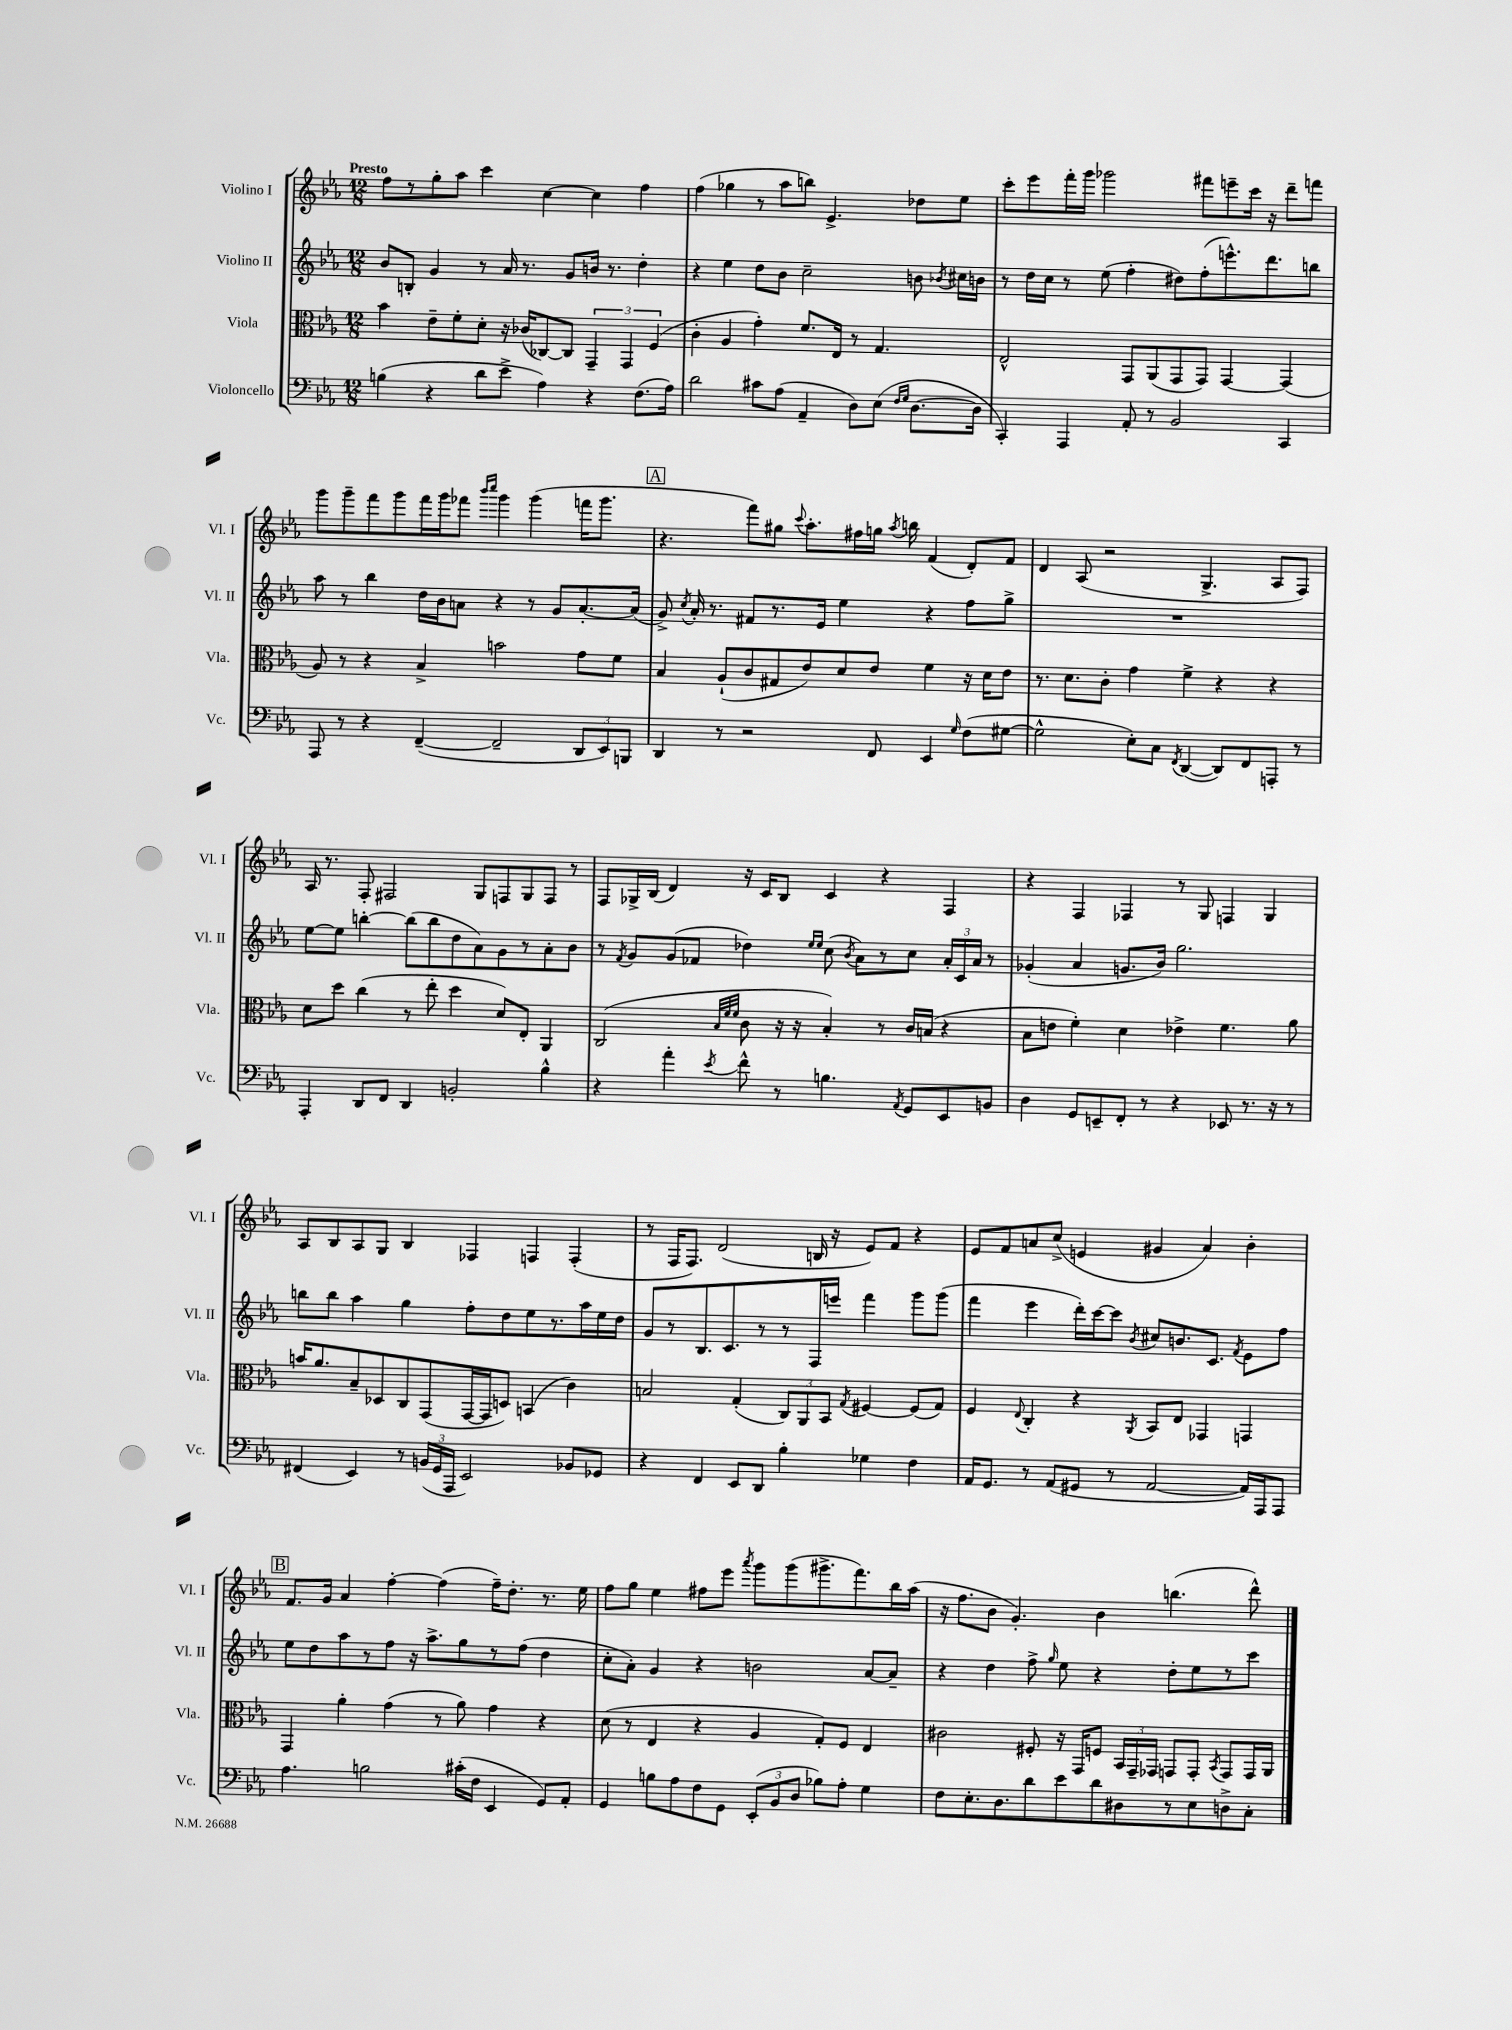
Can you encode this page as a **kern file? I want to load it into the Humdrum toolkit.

**kern	**kern	**kern	**kern
*staff4	*staff3	*staff2	*staff1
*clefF4	*clefC3	*clefG2	*clefG2
*k[b-e-a-]	*k[b-e-a-]	*k[b-e-a-]	*k[b-e-a-]
*M12/8	*M12/8	*M12/8	*M12/8
(4B	4b-	8b-	8ff
.	.	8B'	8r
4r	8e-~	4g	8gg'
.	8f'	.	8aa-
8d	8d'	8r	4ccc
8e-^	16r	16a-	.
.	(16c-	8.r	.
4A-)	[8C-)	.	[4cc
.	8C-]	8g	.
4r	6GG~	16b	4cc]
.	.	8.r	.
.	6GG	.	.
(8.F	.	4dd'	4ff
.	(6F	.	.
16A-)	.	.	.
=	=	=	=
2d	4c'	4r	(4ff
.	4A-	4ee-	4gg-
8c#	4g')	8dd	8r
(8A-	.	8b-	8aa-
4AA-~	8.f	2cc~	8bb)
.	.	.	4.e-^
.	16E-	.	.
8D)	8r	.	.
(8E-	4.G	.	.
16qqF	.	.	.
16qqG	.	.	.
[8.D	.	8b	8dd-
.	.	8qb-	.
.	.	16cc#	8ee-
16D]	.	16b	.
=	=	=	=
4CC')	2E-^^	8r	8ccc'
.	.	16dd	8eee-
.	.	16cc	.
4AAA-	.	8r	16fff'
.	.	.	16ggg
.	.	(8ee-	2ggg-
8AA-'	8GG	4ff'	.
8r	(8AA-	.	.
2BB-	8GG	8dd#)	.
.	8GG)	(8ff'	8fff#
.	[4GG	8.eee^^)	8eee~
.	.	.	16ccc
.	.	8.ddd	16r
4CC	(4GG]	.	8ddd~
.	.	8bb	8fff
=	=	=	=
8AAA-	8A-)	8aa-	8ggg
8r	8r	8r	8ggg~
4r	4r	4bb-	8fff
.	.	.	8ggg
([4FF~	4B-^	16dd	16fff
.	.	16b-	16ggg
.	.	8a	8fff-
.	.	.	16qqbbb-
.	.	.	16qqcccc
2FF~]	2b	4r	4ggg
.	.	8r	(4ggg
.	.	8g	.
12DD	8g	[8.a'	16fff
.	.	.	8.ggg
12EE-)	.	.	.
.	8f	.	.
12BBB	.	.	.
.	.	(16a]	.
=	=	=	=
4DD	4B-	8g^)	4.r
.	.	8qcc	.
.	.	16a-'	.
.	.	8.r	.
8r	(8A-`	.	.
2r	8c	8f#	8fff)
.	8G#	8.r	8gg#
.	.	.	8qqccc
.	8e-)	.	8.aa-'
.	.	16e-	.
.	8d	4ee-	.
.	.	.	16ff#
8FF	8e-	.	16gg
.	.	.	8qaa-
.	.	.	16bb
4EE-	4f	4r	(4f
16qqG	.	.	.
(8F	16r	8ff	8d')
.	16d	.	.
[8G#	8e-	8gg^	8f
=	=	=	=
2G#^^]	8.r	1.r	4d
.	8.d	.	.
.	.	.	(8A-
.	8c'	.	2r
8E-')	4g	.	.
8C	.	.	.
8qFF	.	.	.
([4DD	4f^	.	.
.	.	.	4.G^
8DD])	4r	.	.
8FF	.	.	.
8AAA'	4r	.	8A-
8r	.	.	8F)
=	=	=	=
4AAA-'	8d	[8ee-	16A-
.	.	.	8.r
.	8dd	8ee-]	.
8DD	(4cc	[4bb'	8F'
8FF	.	.	2F#
4DD	8r	(8bb]	.
.	8ee-'	8bb	.
2BB'	4dd	8dd	.
.	.	8a-)	8G
.	8d)	8g	8F
.	8E-'	8r	8G
4B-^^	4AA-	8a-'	8F
.	.	8b-	8r
=	=	=	=
4r	(2C	8r	8F
.	.	8qf	.
.	.	8g	16G-^
.	.	.	(16B-
4a-'	.	(8g	4d)
.	.	8f-	.
.	32qqB-	.	.
.	32qqf	.	.
8qe-	32qqf	.	.
8f^^	8c	4dd-)	16r
.	.	.	16c
8r	16r	.	8B-
.	16r	.	.
.	.	16qqee-	.
.	.	16qqee-	.
4.B	4B-')	(8cc	4c
.	.	8qb-	.
.	.	8a-)	.
.	8r	8r	4r
8qAA-	.	.	.
8GG	16c	8cc	.
.	(16B	.	.
8EE-	4r	24a-'	4F
.	.	24c	.
.	.	24a-	.
8BB	.	8r	.
=	=	=	=
4D	8B-	(4g-'	4r
.	8e	.	.
8GG	4f')	4a-	4F
8EE~	.	.	.
8FF'	4d	8.g	4F-
8r	.	.	.
.	.	16b-)	.
4r	4e-^	2.gg	8r
.	.	.	8G
8EE-	4.f	.	4F
8.r	.	.	.
.	.	.	4G
16r	.	.	.
8r	8a-	.	.
=	=	=	=
(4FF#	16b	8bb	8A-
.	8.a-	.	.
.	.	8bb	8B-
4EE-)	8B-~	4aa-	8A-
.	8D-	.	8G
8r	8C	4gg	4B-
(24BB	(8GG	.	.
24GG	.	.	.
24AAA-	.	.	.
2EE-)	[16GG	8ff'	4F-
.	16GG]	.	.
.	8D)	8dd	.
.	(4BB	8ee-	4F
.	.	8.r	.
8BB-	4c)	.	(4F'
.	.	16aa-	.
8GG-	.	16ee-	.
.	.	16dd	.
=	=	=	=
4r	2B	8g	8r
.	.	8r	16F
.	.	.	8.F)
4FF	.	8.B-	.
.	.	.	(2d
.	.	8.c	.
8EE-	(4G'	.	.
8DD	.	8r	.
4B-'	12C)	8r	.
.	12AA-	.	.
.	.	16F	16B
.	12BB-	.	.
.	.	16eee	16r
.	8qG	.	.
4G-	[4F#	4fff	8e-)
.	.	.	8f
4F	(8F#]	8ggg	4r
.	8G)	(8ggg	.
=	=	=	=
16AA-	4F	4fff	8e-
8.GG	.	.	.
.	.	.	8f
.	8qqE-	.	.
8r	4C'	4eee-	8a
(8AA-	.	.	(8cc^
8GG#	4r	16ddd')	4e
.	.	[16ccc	.
8r	.	8ccc]	.
.	8qAA-	8qb-	.
[2AA-	8BB-	8cc#	4g#
.	8E-	8.b	.
.	4GG-	.	4a)
.	.	8.c	.
.	.	8qf	.
16AA-])	4GG	8e-	4b-'
16AAA-	.	.	.
8AAA-	.	8ff	.
=	=	=	=
4.A-	4GG	8ee-	8.f
.	.	8dd	.
.	.	.	16g
.	4a-'	8aa-	4a-
2B	.	8r	.
.	(4g	8ff	[4ff'
.	.	16r	.
.	.	8.aa-^	.
.	8r	.	(4ff]
(16c#'	8a-)	8gg	.
16F	.	.	.
4EE-	4g	8r	16ff~)
.	.	.	8.dd'
.	.	(8ff	.
8GG)	4r	4dd	8.r
8AA-'	.	.	.
.	.	.	16ee-
=	=	=	=
4GG	(8d	8cc'	8ff
.	8r	8a-')	8gg
8B	4E-	4g	4ee-
8A-	.	.	.
8F	4r	4r	8ff#
8GG	.	.	8eee-
.	.	.	8qaaa-
(12EE-'	4A-	2b	8ggg
12BB-	.	.	.
.	.	.	(8ggg
12D	.	.	.
8B-)	8G')	.	8.ggg#^
8A-'	8F	.	.
.	.	.	8.fff)
4G	4E-	[8a-	.
.	.	8a-~]	16bb-
.	.	.	(16aa-
=	=	=	=
8F	2c#	4r	16r
.	.	.	8.ff
8.E-'	.	.	.
.	.	4dd	8b-
8.D	.	.	.
.	.	.	4.g')
8d	8F#'	8ff^	.
.	.	16qqgg	.
8e-	16r	8ee-	.
.	16GG	.	.
8d	8F	4r	4b-
8D#	24BB-	.	.
.	24GG~	.	.
.	24GG-	.	.
8r	8GG	8dd'	(4.bb
8E-	8GG'	8ee-	.
.	8qBB-	.	.
8D^	8GG	8r	.
8C'	16GG	8ccc	8ddd^^)
.	16AA-	.	.
==	==	==	==
*-	*-	*-	*-
